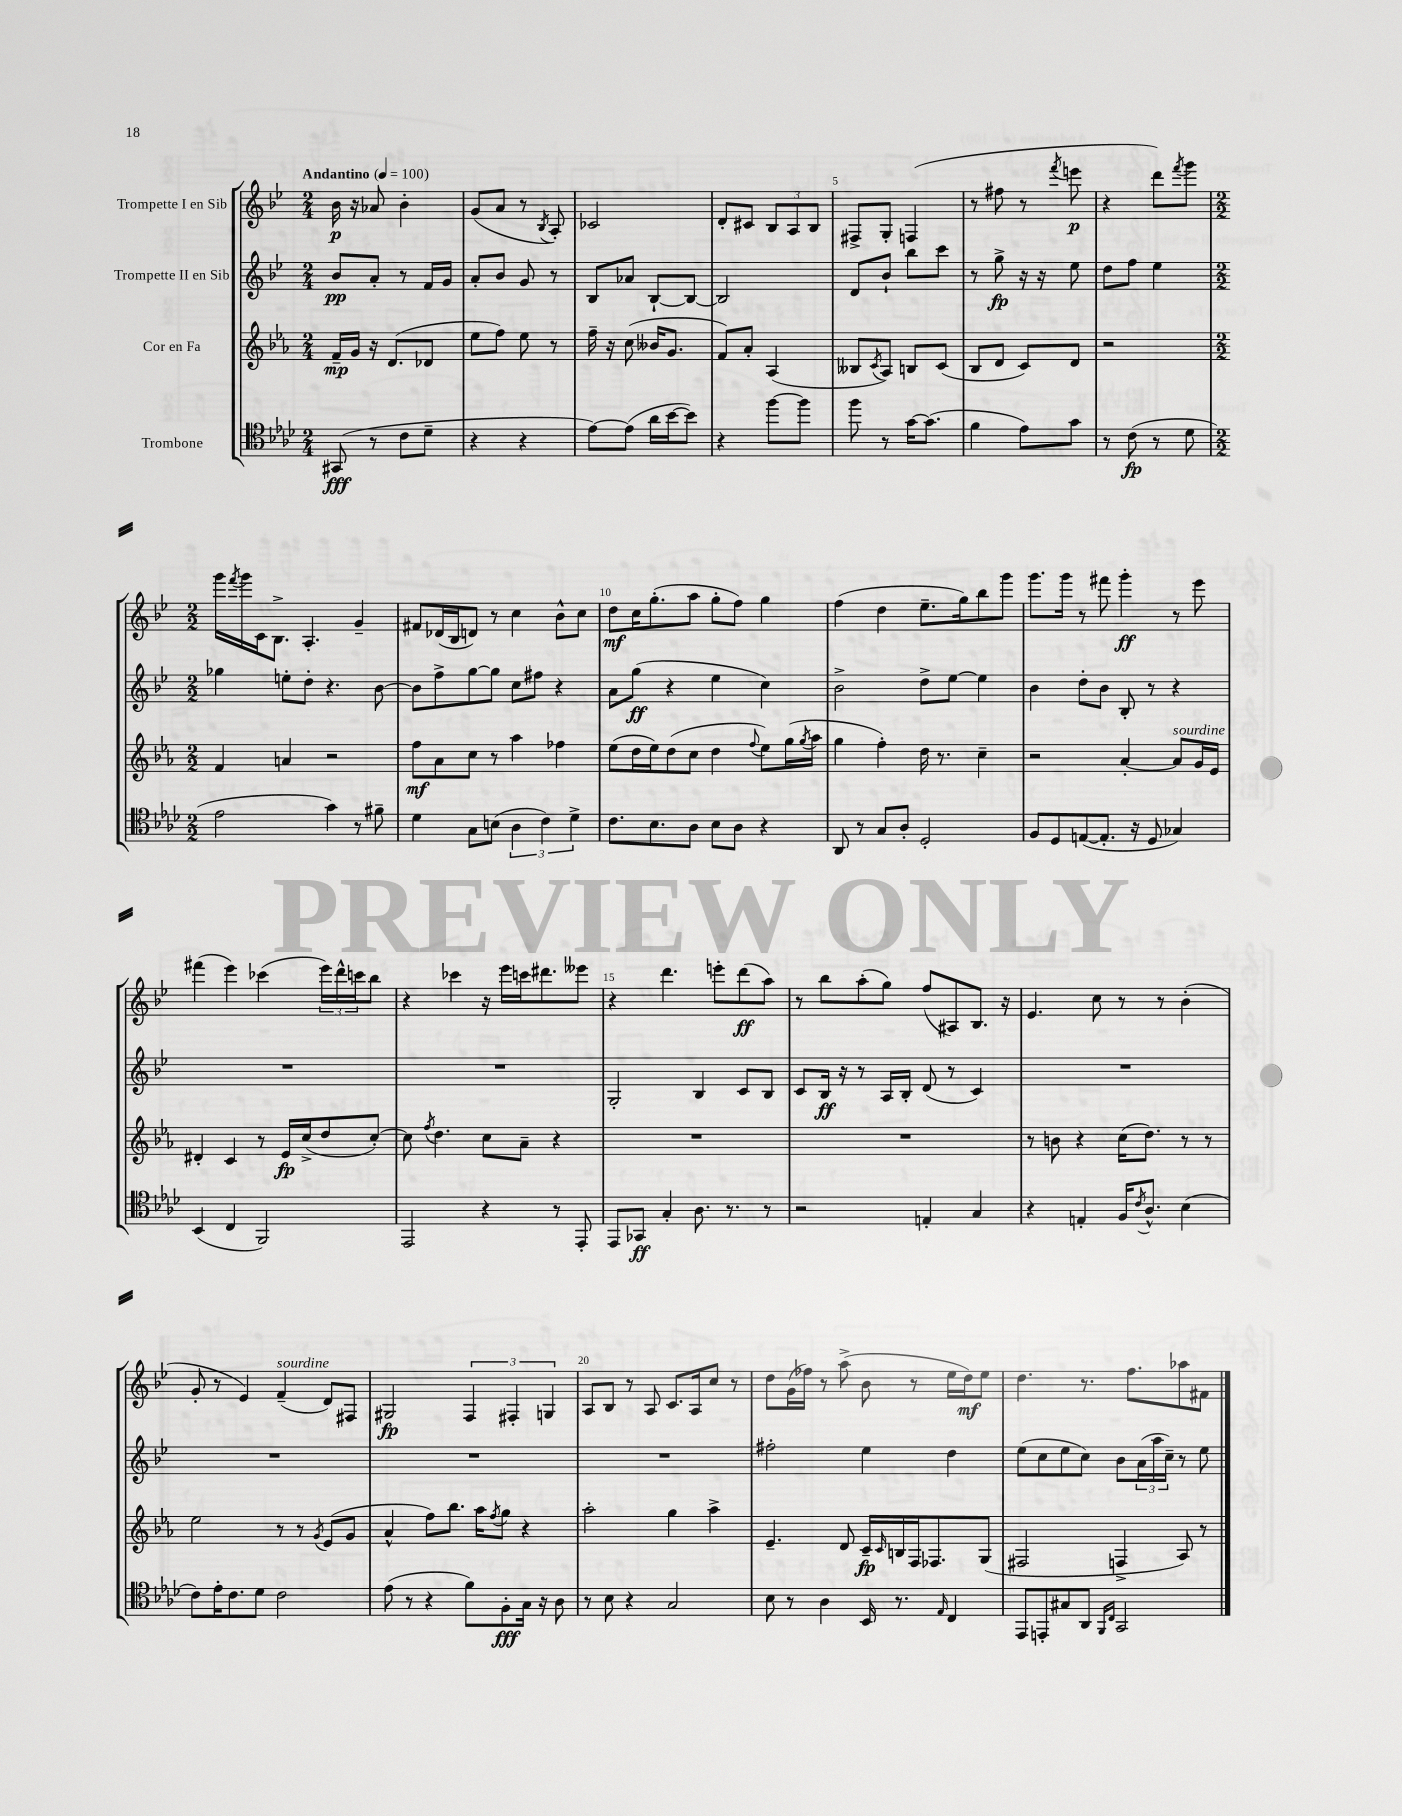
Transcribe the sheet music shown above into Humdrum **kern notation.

**kern	**dynam	**kern	**dynam	**kern	**dynam	**kern	**dynam
*part4	*part4	*part3	*part3	*part2	*part2	*part1	*part1
*staff4	*staff4	*staff3	*staff3	*staff2	*staff2	*staff1	*staff1
*I"Trombone	*	*I"Cor en Fa	*	*I"Trompette II en Sib	*	*I"Trompette I en Sib	*
*clefC4	*	*clefG2	*	*clefG2	*	*clefG2	*
*k[b-e-a-d-]	*	*k[b-e-a-]	*	*k[b-e-]	*	*k[b-e-]	*
*M2/4	*	*M2/4	*	*M2/4	*	*M2/4	*
*MM100	*	*MM100	*	*MM100	*	*MM100	*
=1	=1	=1	=1	=1	=1	=1	=1
!	!	!	!	!	!	!LO:TX:a:B:t=Andantino	!
(8GG#X/	fff	16f~/LL	mp	8b-/L	pp	16b-\	p
.	.	16g/JJ	.	.	.	16r	.
8r	.	16r	.	8a'/J	.	8a-X/	.
.	.	(8.d/L	.	.	.	.	.
8c\L	.	.	.	8r	.	4b-'\	.
8d-~\J	.	8d-X/J	.	16f/LL	.	.	.
.	.	.	.	16g/JJ	.	.	.
=2	=2	=2	=2	=2	=2	=2	=2
4r	.	8ee-\L	.	8a'/L	.	(8g/L	.
.	.	8ff\J)	.	8b-/J	.	8a/J	.
4r	.	8ee-\	.	8g/	.	8r	.
.	.	.	.	.	.	8qB-/	.
.	.	8r	.	8r	.	8A'/)	.
=3	=3	=3	=3	=3	=3	=3	=3
[8e-\L)	.	16ff~\	.	8B-/L	.	2c-X/	.
.	.	16r	.	.	.	.	.
(8e-\J]	.	(8cc\	.	8a-X/J	.	.	.
16a-\LL	.	16b--X/KL	.	[8B-`/L	.	.	.
[16b-\J	.	8.g/J	.	.	.	.	.
8b-\J])	.	.	.	8B-/J_	.	.	.
=4	=4	=4	=4	=4	=4	=4	=4
4r	.	8f/L)	.	2B-/]	.	8d'/L	.
.	.	8a-'/J	.	.	.	8c#X/J	.
[8ff\L	.	(4A-/	.	.	.	12B-/L	.
.	.	.	.	.	.	12A/	.
8ff\J]	.	.	.	.	.	.	.
.	.	.	.	.	.	12B-/J	.
=5	=5	=5	=5	=5	=5	=5	=5
8ff\	.	8B--X/L	.	8d/L	.	8F#X^/L	.
.	.	8qc/	.	.	.	.	.
8r	.	8A-/J)	.	8b-`/J	.	8G'/J	.
[16g\KL	.	8Bn/L	.	8bb-\L	.	(4Fn/	.
(8.g\J]	.	.	.	.	.	.	.
.	.	(8c/J	.	8ccc\J	.	.	.
=6	=6	=6	=6	=6	=6	=6	=6
4f\	.	8B-/L	.	8r	.	8r	.
.	.	8d/J	.	8gg^\	fp	8ff#X\	.
8e-\L)	.	8c/L)	.	16r	.	8r	.
.	.	.	.	16r	.	.	.
.	.	.	.	.	.	8qfff/	.
8g\J	.	8d/J	.	8ee-\	.	8eeen\	p
=7	=7	=7	=7	=7	=7	=7	=7
8r	.	2r	.	8dd\L	.	4r	.
(8c\	fp	.	.	8ff\J	.	.	.
8r	.	.	.	4ee-\	.	8ddd\L)	.
.	.	.	.	.	.	8qfff/	.
8d-\	.	.	.	.	.	8ggg\J	.
!!LO:LB:g=z
=8	=8	=8	=8	=8	=8	=8	=8
*M2/2	*	*M2/2	*	*M2/2	*	*M2/2	*
2e-\	.	4f/	.	4gg-X\	.	16ggg\LL	.
.	.	.	.	.	.	8qfff/	.
.	.	.	.	.	.	16ggg\	.
.	.	.	.	.	.	16c\J	.
.	.	.	.	.	.	8.B-^\J	.
.	.	4an/	.	8een'\L	.	.	.
.	.	.	.	8dd'\J	.	4.A'/	.
4g\)	.	2r	.	4.r	.	.	.
8r	.	.	.	.	.	4g~/	.
8f#X~\	.	.	.	[8b-\	.	.	.
=9	=9	=9	=9	=9	=9	=9	=9
4d-\	.	8ff\L	mf	8b-\L]	.	8f#X/L	.
.	.	8a-\	.	8ff^\	.	(16d-X/L	.
.	.	.	.	.	.	16B-/J	.
8G\L	.	8cc\J	.	[8gg\	.	8dn/J)	.
(8Bn\J	.	8r	.	8gg\J]	.	8r	.
6A-\	.	4aa-\	.	8cc\L	.	4cc\	.
.	.	.	.	8ff#X\J	.	.	.
6c\)	.	.	.	.	.	.	.
.	.	4ff-X\	.	4r	.	8b-^^\L	.
6d-^\	.	.	.	.	.	.	.
.	.	.	.	.	.	8cc\J	.
=10	=10	=10	=10	=10	=10	=10	=10
8.c\L	.	(8ee-\L	.	8a\L	.	8dd\L	mf
.	.	16dd\L	.	(8gg\J	ff	16cc\K	.
8.B-\	.	16ee-\J)	.	.	.	(8.gg'\	.
.	.	(8dd\	.	4r	.	.	.
8A-\J	.	8cc\J	.	.	.	8aa\J	.
8B-\L	.	4dd\	.	4ee-\	.	8gg'\L	.
8A-\J	.	.	.	.	.	8ff\J)	.
.	.	8qqff/	.	.	.	.	.
4r	.	8ee-\L)	.	4cc\)	.	4gg\	.
.	.	(16gg\L	.	.	.	.	.
.	.	8qgg/	.	.	.	.	.
.	.	16aa-\JJ	.	.	.	.	.
=11	=11	=11	=11	=11	=11	=11	=11
8AA-/	.	4gg\	.	2b-^\	.	(4ff\	.
8r	.	.	.	.	.	.	.
8G/L	.	4ff'\)	.	.	.	4dd\	.
8A-'/J	.	.	.	.	.	.	.
2D-'/	.	16dd\	.	8dd^\L	.	8.ee-~\L	.
.	.	8.r	.	.	.	.	.
.	.	.	.	[8ee-\J	.	.	.
.	.	.	.	.	.	16gg\k)	.
.	.	4cc~\	.	4ee-\]	.	8bb-\	.
.	.	.	.	.	.	8ggg\J	.
=12	=12	=12	=12	=12	=12	=12	=12
8F/L	.	2r	.	4b-\	.	8.ggg\L	.
8D-/	.	.	.	.	.	.	.
.	.	.	.	.	.	16ggg\Jk	.
([8En/	.	.	.	8dd'\L	.	8r	.
8.E'/J]	.	.	.	8b-\J	.	8fff#X\	.
.	.	[4a-'/	.	8B-'/	.	4ggg'\	ff
16r	.	.	.	.	.	.	.
8D-/	.	.	.	8r	.	.	.
!	!	!LO:TX:a:i:t=sourdine	!	!	!	!	!
4G-X/)	.	8a-/L]	.	4r	.	8r	.
.	.	16g/L	.	.	.	8eee-\	.
.	.	16e-/JJ	.	.	.	.	.
!!LO:LB:g=z
=13	=13	=13	=13	=13	=13	=13	=13
(4BB-/	.	4d#X'/	.	1r	.	(4fff#X\	.
4C/	.	4c/	.	.	.	4eee-\)	.
2FF/)	.	8r	.	.	.	(4ccc-X\	.
.	.	16e-/LL	fp	.	.	.	.
.	.	(16cc^/J	.	.	.	.	.
.	.	8dd/	.	.	.	24eee-\LL)	.
.	.	.	.	.	.	24ddd^^\	.
.	.	.	.	.	.	24cccn\J	.
.	.	[8cc'/J)	.	.	.	8bb-\J	.
=14	=14	=14	=14	=14	=14	=14	=14
2EE-/	.	8cc\]	.	1r	.	4r	.
.	.	8qff/	.	.	.	.	.
.	.	4.dd\	.	.	.	.	.
.	.	.	.	.	.	4ccc-X\	.
4r	.	8cc\L	.	.	.	16r	.
.	.	.	.	.	.	16eee-\LL	.
.	.	8a-~\J	.	.	.	16cccn\J	.
.	.	.	.	.	.	8.ddd#X\	.
8r	.	4r	.	.	.	.	.
8EE-'/	.	.	.	.	.	8eee--X\J	.
=15	=15	=15	=15	=15	=15	=15	=15
8EE-/L	.	1r	.	2G'/	.	4r	.
8GG-X/J	ff	.	.	.	.	.	.
4G'/	.	.	.	.	.	4.ddd\	.
8.A-\	.	.	.	4B-/	.	.	.
.	.	.	.	.	.	8eeen'\L	.
8.r	.	.	.	.	.	.	.
.	.	.	.	8c/L	.	(8ddd\	ff
8r	.	.	.	8B-/J	.	8aa\J)	.
=16	=16	=16	=16	=16	=16	=16	=16
2r	.	1r	.	8c/L	.	8r	.
.	.	.	.	16B-/Jk	ff	8bb-\L	.
.	.	.	.	16r	.	.	.
.	.	.	.	8r	.	(8aa'\	.
.	.	.	.	16A/LL	.	8gg\J)	.
.	.	.	.	16B-'/JJ	.	.	.
4En'/	.	.	.	(8d/	.	(8ff/L	.
.	.	.	.	8r	.	8A#X/)	.
4G/	.	.	.	4c/)	.	8.B-/J	.
.	.	.	.	.	.	16r	.
=17	=17	=17	=17	=17	=17	=17	=17
4r	.	8r	.	1r	.	4.e-/	.
.	.	8bn\	.	.	.	.	.
4En'/	.	4r	.	.	.	.	.
.	.	.	.	.	.	8cc\	.
16F/KL	.	(16cc\KL	.	.	.	8r	.
8qc/	.	.	.	.	.	.	.
8.A-^^/J	.	8.dd\J)	.	.	.	.	.
.	.	.	.	.	.	8r	.
(4B-\	.	8r	.	.	.	(4b-'\	.
.	.	8r	.	.	.	.	.
!!LO:LB:g=z
=18	=18	=18	=18	=18	=18	=18	=18
8c\L)	.	2ee-\	.	1r	.	8g'/	.
16e-'\K	.	.	.	.	.	8r	.
8.c\	.	.	.	.	.	.	.
.	.	.	.	.	.	4e-/)	.
8d-\J	.	.	.	.	.	.	.
!	!	!	!	!	!	!LO:TX:a:i:t=sourdine	!
2c\	.	8r	.	.	.	(4f~/	.
.	.	8r	.	.	.	.	.
.	.	8qg/	.	.	.	.	.
.	.	(8e-/L	.	.	.	8d/L)	.
.	.	8g/J	.	.	.	8F#X/J	.
=19	=19	=19	=19	=19	=19	=19	=19
(8e-\	.	4a-^^/	.	1r	.	2G#X/	fp
8r	.	.	.	.	.	.	.
4r	.	8ff\L)	.	.	.	.	.
.	.	8.bb-\J	.	.	.	.	.
8f\L)	.	.	.	.	.	6F/	.
.	.	16aa-\KL	.	.	.	.	.
.	.	8qff/	.	.	.	.	.
8F'\	fff	8gg\J	.	.	.	.	.
.	.	.	.	.	.	6F#X'/	.
16G\Jk	.	4r	.	.	.	.	.
16r	.	.	.	.	.	.	.
.	.	.	.	.	.	6Gn/	.
8A-\	.	.	.	.	.	.	.
=20	=20	=20	=20	=20	=20	=20	=20
8r	.	2aa-'\	.	1r	.	8A/L	.
8B-\	.	.	.	.	.	8B-/J	.
4r	.	.	.	.	.	8r	.
.	.	.	.	.	.	8A/	.
2G/	.	4gg\	.	.	.	8.c/L	.
.	.	.	.	.	.	16A/k	.
.	.	4aa-^\	.	.	.	8cc/J	.
.	.	.	.	.	.	8r	.
=21	=21	=21	=21	=21	=21	=21	=21
8B-\	.	4.e-~/	.	2ff#X'\	.	8dd\L	.
8r	.	.	.	.	.	(16g\L	.
.	.	.	.	.	.	16ff-X\JJ)	.
4A-\	.	.	.	.	.	8r	.
.	.	8d/	.	.	.	(8aa^\	.
16BB-/	.	16c~/LL	fp	4ee-\	.	8b-\	.
.	.	16qqc/	.	.	.	.	.
8.r	.	16Bn/	.	.	.	.	.
.	.	16F/J	.	.	.	8r	.
.	.	8.F-X/	.	.	.	.	.
16qqE-/	.	.	.	.	.	.	.
4C/	.	.	.	4dd\	.	16ee-\LL	.
.	.	.	.	.	.	16dd\J)	mf
.	.	(8G/J	.	.	.	8ee-\J	.
=22	=22	=22	=22	=22	=22	=22	=22
8EE-/L	.	2F#X/	.	(8ee-\L	.	4.dd\	.
8EEn'/	.	.	.	8cc\	.	.	.
8G#X/	.	.	.	8ee-\	.	.	.
8AA-/J	.	.	.	8cc\J)	.	8.r	.
16qqFF/LL	.	.	.	.	.	.	.
16qqC/JJ	.	.	.	.	.	.	.
2GG/	.	4Fn^/	.	8b-\L	.	.	.
.	.	.	.	.	.	8.ff\L	.
.	.	.	.	(24a\L	.	.	.
.	.	.	.	24aa\	.	.	.
.	.	.	.	24cc~\JJ)	.	.	.
.	.	8A-/)	.	8r	.	8aa-X\	.
.	.	8r	.	8ee-\	.	8f#X\J	.
==	==	==	==	==	==	==	==
*-	*-	*-	*-	*-	*-	*-	*-
